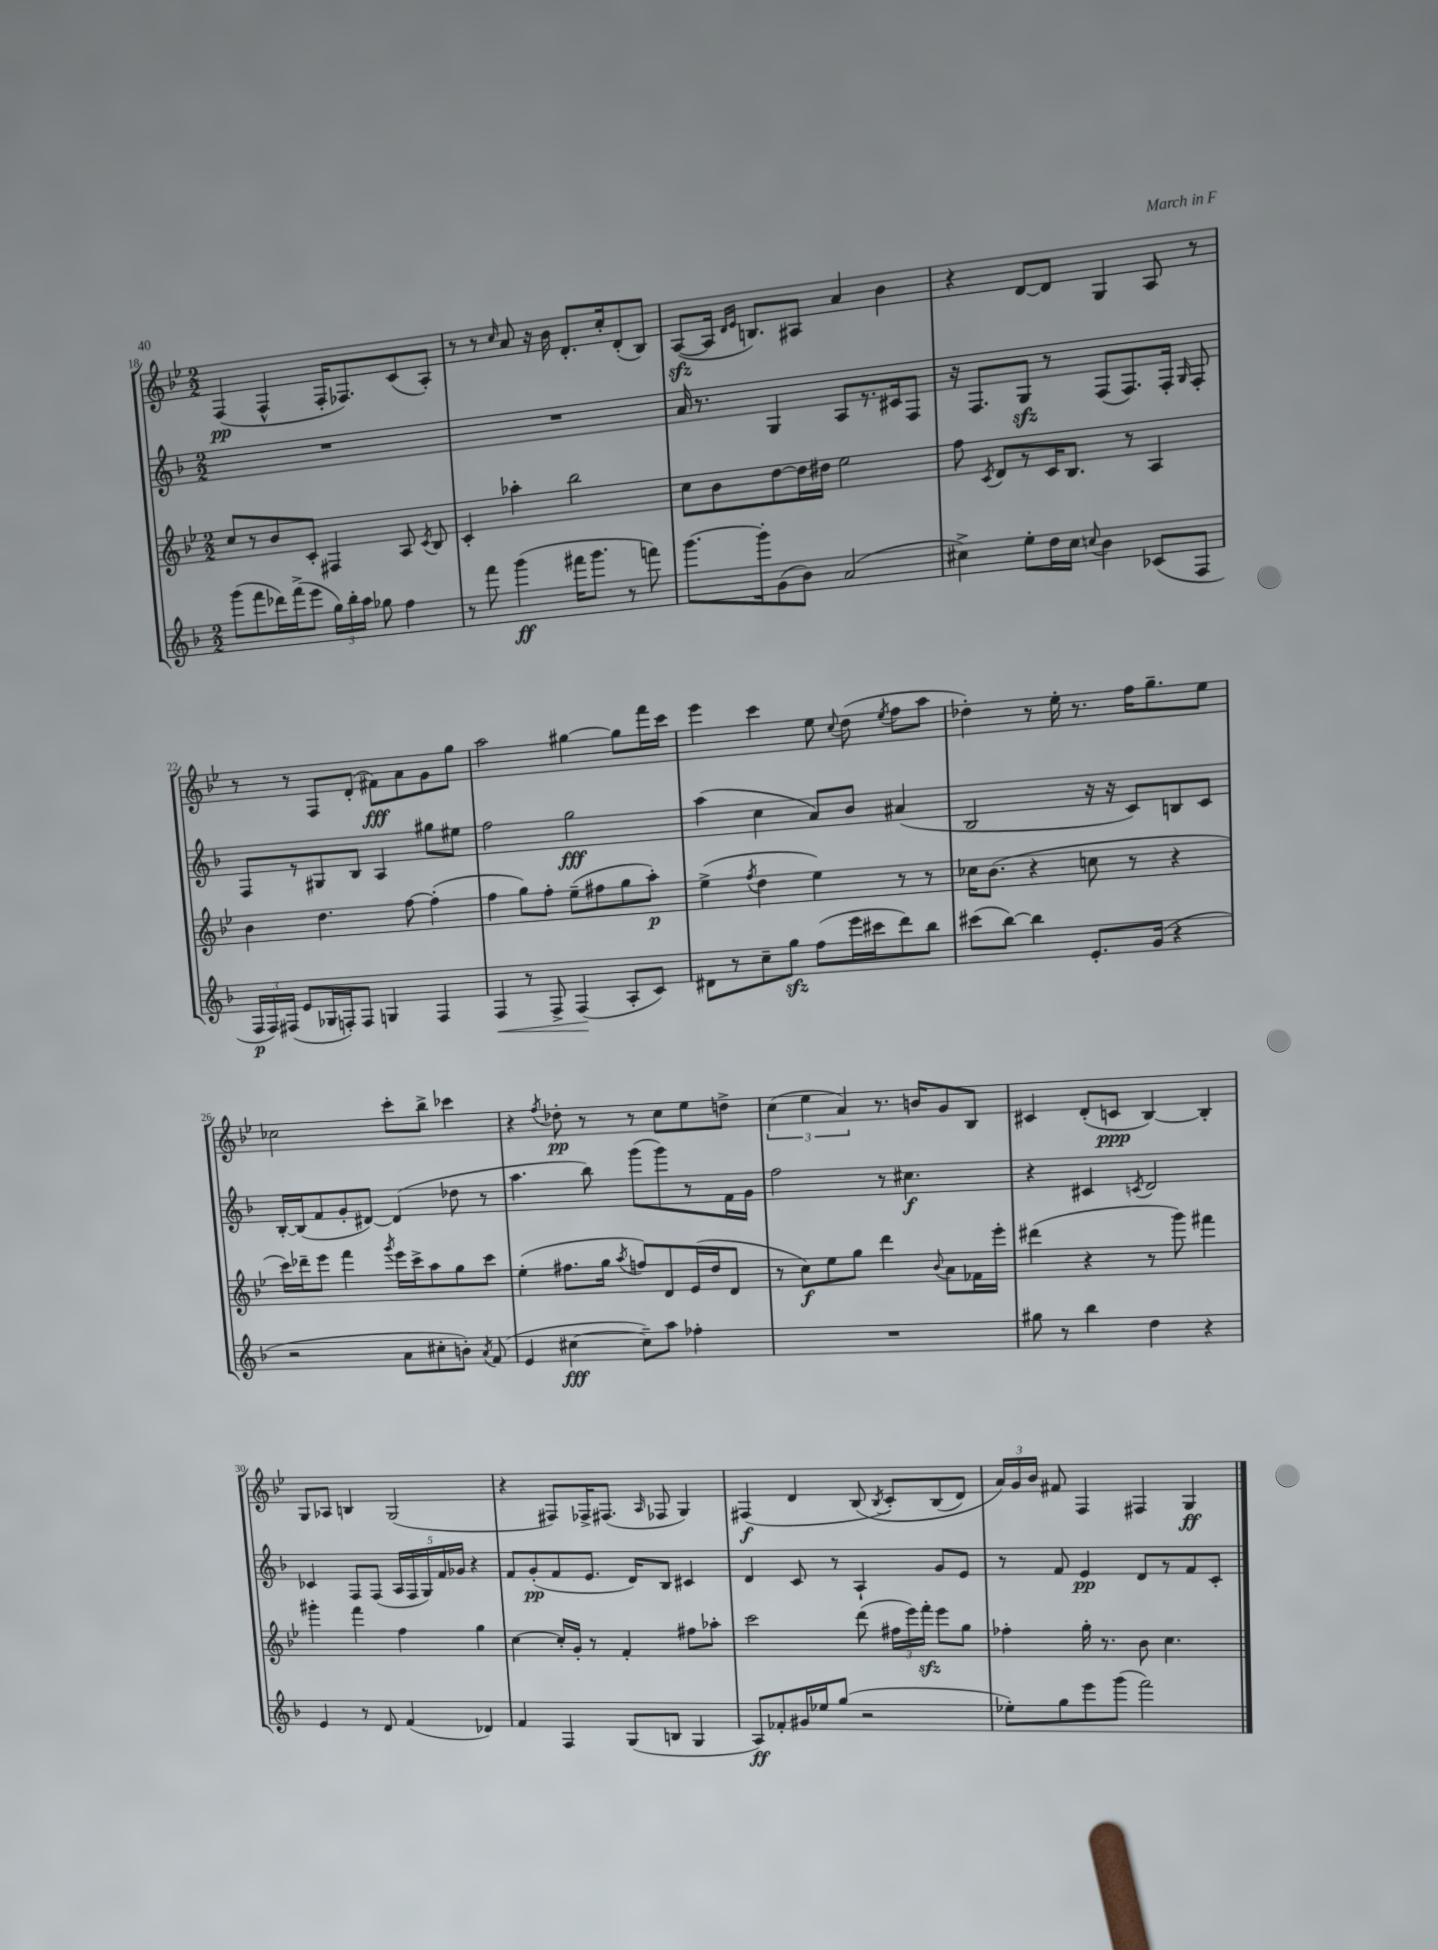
<<
\new StaffGroup <<
\new Staff = "s0" {
    \clef treble \key bes \major \numericTimeSignature \time 2/2
    \autoBeamOff f4\pp( f4-^ f16[-. fes8.) c'8( a8]-.) |
    r8 r8 \grace { c''16 } a'8 r16 bes'16 d'8.[-. c''16-. d'8-.( bes8]) |
    a8[~\sfz( a16] \grace { d'16[ ees'16] } b8.[) ais8] a'4 bes'4 |
    r4 d'8[~ d'8] g4 a8 r8 |
    r8 r8 f8[ d'8]-.( fis'8[\fff) a'8 g'8 g''8] |
    a''2 gis''4~ gis''8[ f'''16 c'''16] |
    ees'''4 c'''4 ees''8 \appoggiatura { c''8 } d''8( \acciaccatura { ees''8 } f''8[ a''8] |
    des''4-.) r8 ees''16-. r8. f''16[ g''8.-- ees''8] |
    ces''2 c'''8[-. bes''8]-> ces'''4 |
    r4 \acciaccatura { f''8 } des''8-.\pp r8 r8 c''8[ ees''8 d''8]-> |
    \tuplet 3/2 { c''4( ees''4 a'4) } r8. b'16[ g'8 bes8] |
    cis'4 d'8[-.( c'8]\ppp bes4~) bes4-. |
    g8[ aes8] b4 g2( |
    r4 fis8[) fes16-> fis8.]( \grace { a16 } fes8 g4) |
    fis4\f( d'4 bes8\( \acciaccatura { bes8 } c'8[-.) bes8( d'8]) |
    \tuplet 3/2 { a'16[\) g'16 bes'16] } fis'8 f4 fis4 g4\ff \bar "|." |
}
\new Staff = "s1" {
    \clef treble \key f \major \numericTimeSignature \time 2/2
    \autoBeamOff R1 |
    R1 |
    a'16 r8. g4 a8[ r8. cis'16 f8] |
    r16 f8.[ g8]\sfz r8 f8[( f8.) f16]-. \grace { g16 } f8-. |
    f8[ r8 gis8 bes8] a4 gis''8[ eis''8] |
    f''2 g''2\fff |
    a''4( c''4 a'8[) bes'8] ais'4( |
    bes2 r16 r16 c'8[) b8 c'8] |
    bes16[~-. bes16( f'8 g'8-. dis'8]~) dis'4( des''8 r8 |
    a''4. bes''8) g'''8[( g'''8) r8 f'16 g'16] |
    f''2 r8 cis''4.\f |
    r4 cis'4 \acciaccatura { c'8 } d'2 |
    ces'4 f8[ f8]( \tuplet 5/4 { a16[ f16 g16) f'16 ges'16] } r4 |
    f'8[ g'8-.\pp( f'8 e'8.] d'16[) bes8] cis'4 |
    d'4 c'8 r8 a4-! g'8[ e'8] |
    r8 f'8 e'4\pp d'8[ r8 f'8 c'8]-. \bar "|." |
}
\new Staff = "s2" {
    \clef treble \key bes \major \numericTimeSignature \time 2/2
    \autoBeamOff c''8[ r8 bes'8 c'8]-. fis4 a8 \acciaccatura { c'8 } bes8 |
    c'4-. aes''4-. bes''2 |
    c''8[ bes'8 d''8~ d''16 dis''16] ees''2 |
    f''8 \acciaccatura { c'8 } d'8[ r8 c'16 bes8.] r8 a4 |
    bes'4 d''4. f''8~ f''4-.( |
    f''4 g''8[) f''8]-. ees''8[--( fis''8 g''8 a''8]-.\p) |
    ees''4->( \acciaccatura { f''8 } d''4 ees''4) r8 r8 |
    ces''16[ bes'8.]( r4 c''8 r8 r4 |
    c'''16[) des'''16-- ees'''8] f'''4 \acciaccatura { g'''8 } ees'''16[ c'''16-> a''8 g''8 c'''8] |
    ees''4-.( fis''8.[ g''16] \acciaccatura { a''8 } f''8[) d'8 ees'16( d''16 d'8] |
    r8 c''8[\f) ees''8 g''8] d'''4 \appoggiatura { bes'8 } a'8[ fes'16 ees'''16]-. |
    dis'''4( r4 r8 g'''8) fis'''4 |
    gis'''4-. f'''4 f''4 g''4 |
    c''4~ c''16[-. g'16]-. r8 f'4-. fis''8[ aes''8]-. |
    c'''2 d'''8( \tuplet 3/2 { fis''16[ ees'''16) f'''16]-.\sfz } ees'''8[ g''8] |
    fes''4-. g''16-. r8. bes'8 c''4. \bar "|." |
}
\new Staff = "s3" {
    \clef treble \key f \major \numericTimeSignature \time 2/2
    \autoBeamOff g'''8[( f'''8 des'''16) f'''16->( e'''8] \tuplet 3/2 { g''16[) bes''16-. a''16] } ges''8 f''4 |
    r8 f'''8 g'''4\ff( fis'''16[ g'''8.] r8 f'''8) |
    g'''8.[~ g'''16-. g'8( bes'8]) a'2( |
    cis''4->) e''8[-. d''16 cis''16] \appoggiatura { c''8 } bes'4 ces'8[( f8] |
    \tuplet 3/2 { f16[\p f16) fis16]( } e'8[ ges16 f16-.) f8] g4 f4 |
    f4\< r8 f8-> f4\!( a8[-. c'8]) |
    dis'8[ r8 c''8-- g''8]\sfz f''8[( e'''16 cis'''16 d'''8) bes''8] |
    cis'''8[( bes''8]~) bes''4 e'8.[-. g'16]( r4 |
    r2 a'8[ cis''8-. b'8]-.) \acciaccatura { a'8 } f'8( |
    e'4 cis''4~\fff cis''8[--) a''8] fes''4-. |
    R1 |
    gis''8 r8 bes''4 d''4 r4 |
    e'4 r8 d'8 f'4( des'4) |
    f'4 f4 g8[( b8] g4 |
    a8[\ff) fes'8-. gis'16 ees''16 g''8]( r2 |
    ees''8[-.) g''8 e'''8 g'''8]( f'''2) \bar "|." |
}
>>
>>
\layout { \context { \Score currentBarNumber = #18 } }
